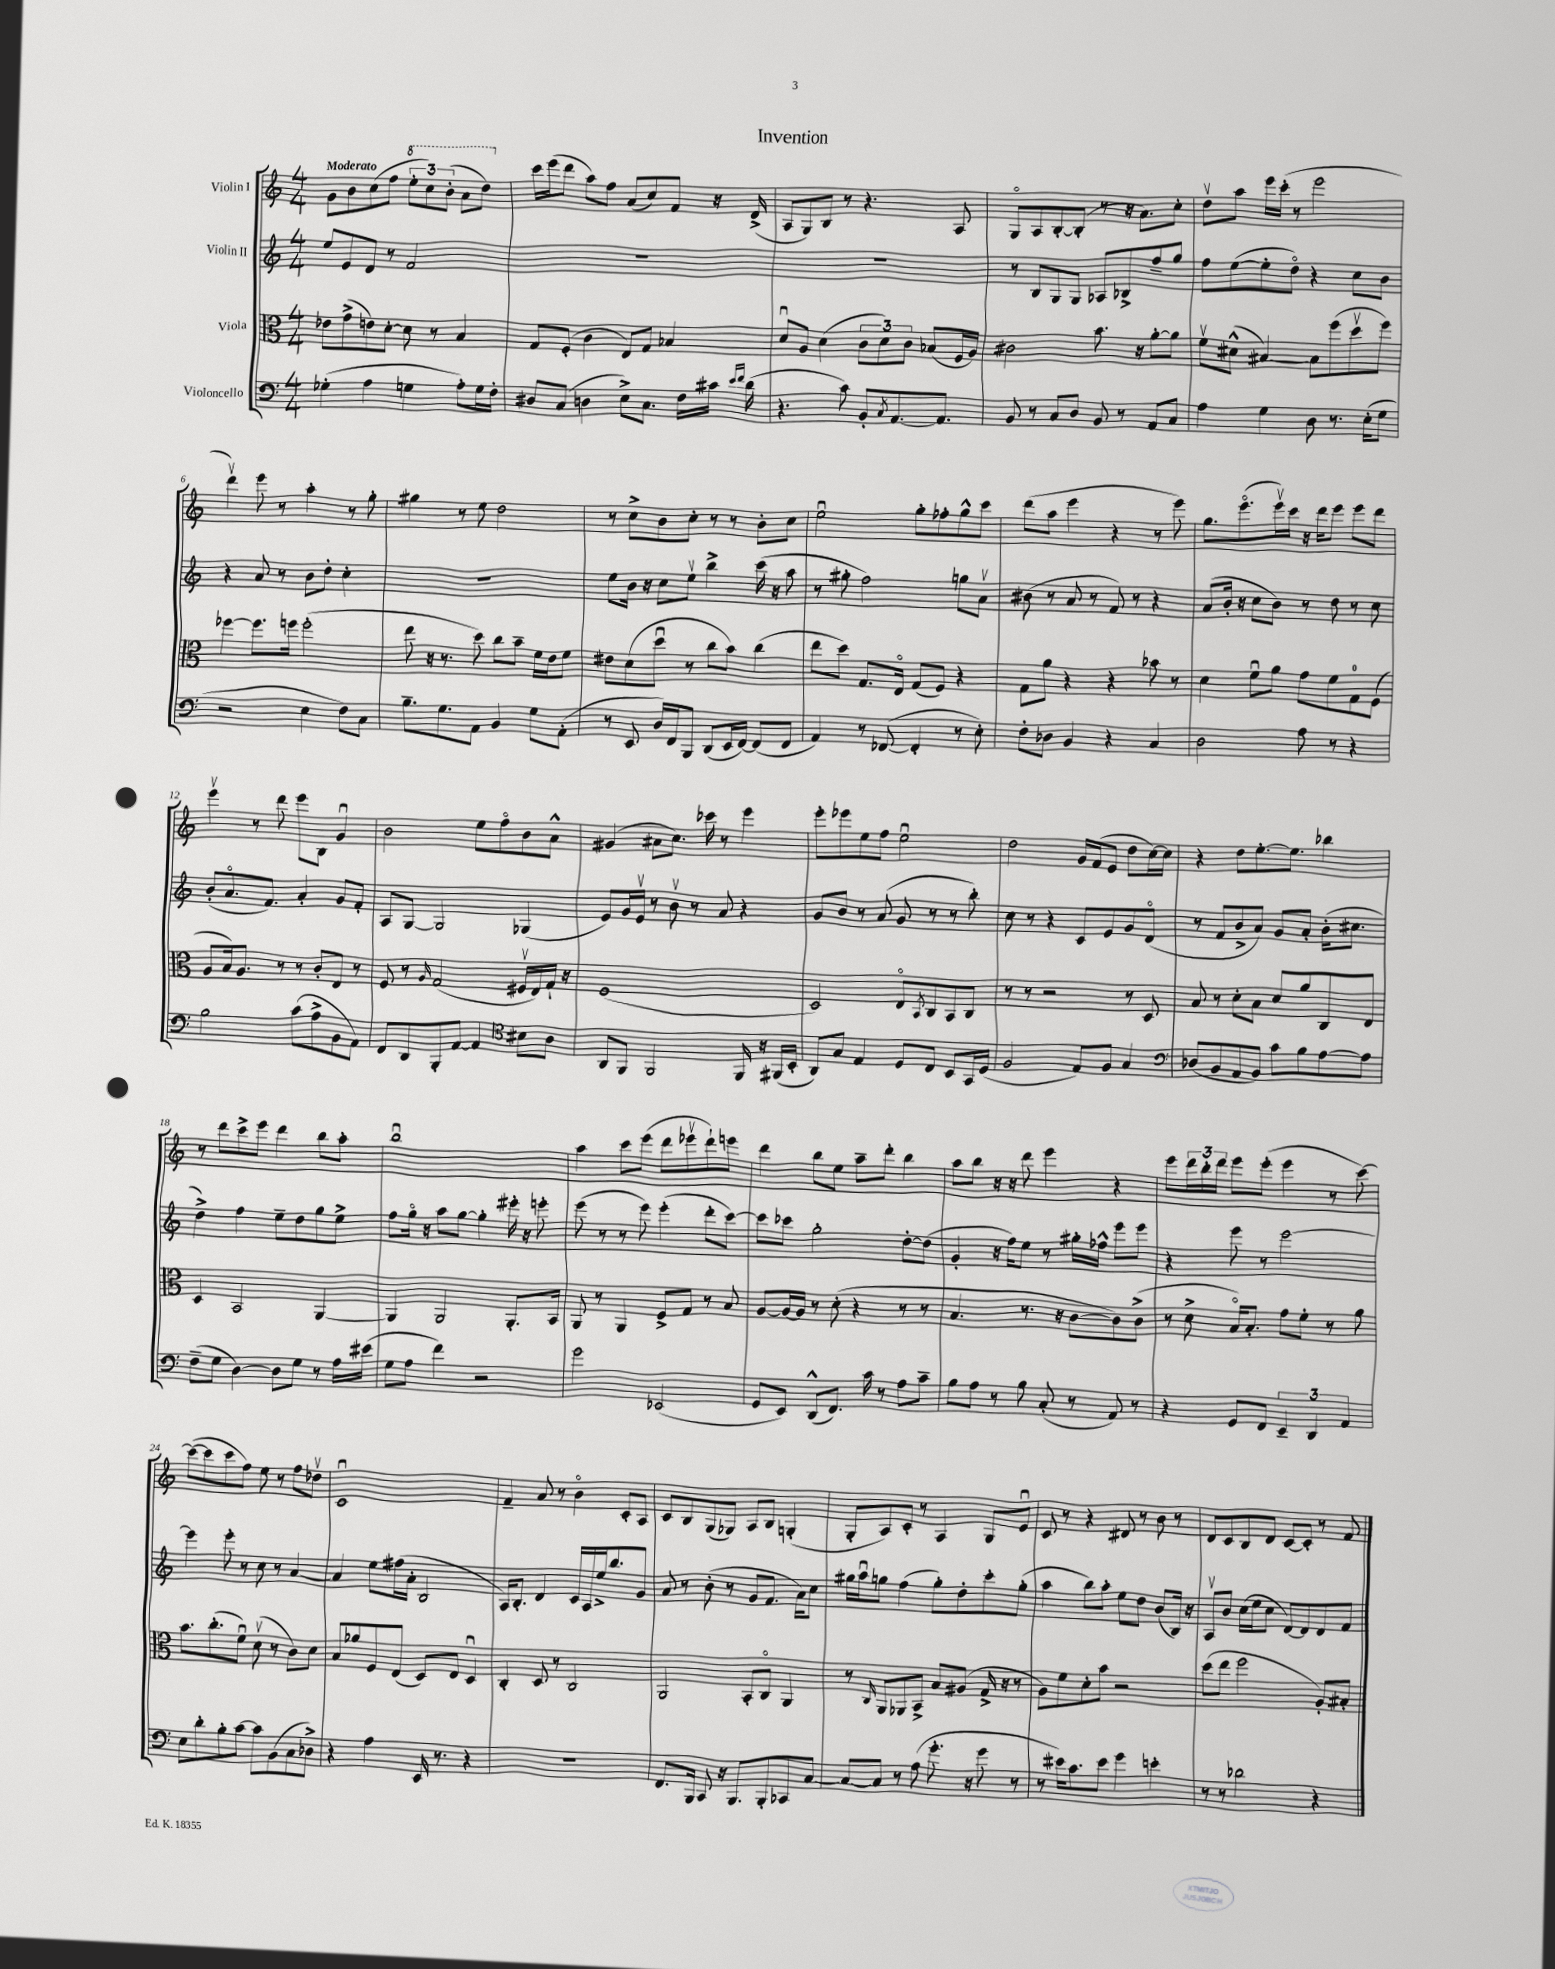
\header { title = "Invention" }
<<
\new StaffGroup <<
\new Staff = "s0" \with { instrumentName = "Violin I" } {
    \clef treble \key c \major \numericTimeSignature \time 4/4 \tempo "Moderato"
    g'8 b'8 c''8( f''8 \tuplet 3/2 { \ottava #1 e'''8-. c'''8) b''8-.( } a''8 d'''8) \ottava #0 |
    c'''16 e'''16( d'''8 a''8) f''8 a'8( c''8) f'8 r16 d'16->( |
    a8 g8) b8 r8 r4. a8 |
    g8\flageolet a8 b8~-. b8-.( r8 r16 a'8.) c''8-. |
    d''8\upbow a''8 e'''16 c'''16-.( r8 e'''2 |
    d'''4\upbow) e'''8 r8 a''4-. r8 g''8-. |
    gis''4 r8 e''8 d''2 |
    r8 c''8-> b'8 c''8-. r8 r8 b'8-. c''8 |
    e''2\downbow g''8-. fes''8-. g''8-^ c'''8 |
    d'''8( a''8 e'''4 r4 r8 e'''8) |
    g''8. e'''8.\flageolet( e'''16\upbow) c'''16 r16 d'''16 e'''8 e'''8 d'''8 |
    e'''4\upbow r8 d'''8 e'''8 b8 g'4\downbow |
    b'2 e''8 f''8\flageolet b'8 a'8-^ |
    gis'4( ais'8 c''8.) ces'''16 r8 e'''4 |
    e'''8-. ees'''8 e''8 f''8 e''2\downbow |
    d''2 g'16 f'16( e'8 d''8 c''16~) c''16 |
    r4 d''8 e''8.~-. e''8. bes''4 |
    r8 d'''8 c'''8-> e'''8 d'''4 b''8 a''8-. |
    b''1\downbow |
    a''4 c'''8 e'''8( d'''8 ees'''8\upbow d'''8-!) e'''8 |
    d'''4 b''8 e''8 a''8-- d'''8-. b''4 |
    a''8 b''8 r16 r16 d'''8 e'''4 r4 |
    e'''8 \tuplet 3/2 { d'''16 b''16-. d'''16 } e'''8 e'''8-.( e'''4 r8 c'''8~) |
    c'''8~( c'''8 c'''8 f''8) e''8 r8 f''8 des''8\upbow |
    c'1\downbow |
    f'4-- a'8 r8 b'4\flageolet c'8-. a8 |
    c'8 b8 g8( ges8) a8 b8 g4-.( |
    g8-. a8) c'8-. r8 a4 g8 e'8\downbow |
    c'8 r8 r4 dis'8 r8 b'8 r8 |
    d'8 c'8 b8 d'8 c'8~ c'8-. r8 f'8 \bar "|." |
}
\new Staff = "s1" \with { instrumentName = "Violin II" } {
    \clef treble \key c \major \numericTimeSignature \time 4/4
    e''8 e'8 d'8 r8 f'2 |
    R1 |
    R1 |
    r8 b8 g8 g8 aes8 bes8-> f''8-- g''8 |
    f''8 e''8~( e''8-. d''8\flageolet) r4 c''8 b'8 |
    r4 a'8 r8 b'8 d''8-. c''4-. |
    R1 |
    e''8 b'16 r16 c''8 e''8\upbow b''4-> c'''16( r16 a''8 |
    r8 gis''8-. f''2) g''8 a'8\upbow |
    bis'8( r8 a'8 r8 f'8) r8 r4 |
    a'8( b'16-. r16 c''8 b'8) r8 d''8 r8 c''8 |
    b'8-.( a'8.\flageolet f'8.) a'4-. g'8 f'8-. |
    a8 g8~ g2 ges4( |
    e'8) g'16 e'16\upbow r8 b'8\upbow r8 a'8 r4 |
    g'8 b'8 r8 a'8( g'8 r8 r8 b''8-.) |
    c''8 r8 r4 c'8 e'8 g'8 d'8\flageolet( |
    r8 f'8 b'8-> a'8) g'8 a'8-. b'16-.( cis''8. |
    d''4->) f''4 e''8-- d''8 g''8 e''8-> |
    f''8 g''16\flageolet r16 a''8 g''8~ g''4-. eis'''16-. r16 e'''8-. |
    e'''8( r8 r8 e'''8) e'''4-.( d'''8-. c'''8~) |
    c'''8 ces'''8 g''2-. d''8~-. d''8( |
    g'4-. r16 f''16) e''8 r8 gis''16-. fes''16-^ e'''8 e'''8 |
    r4 e'''8 r8 e'''2~ |
    e'''4 e'''8-. r8 c''8 r8 a'4~ |
    a'4 e''8 fis''16( a'16-. b2 |
    a16) b8.-. d'4 c'16 a16 e''16-> b''8. g'8 |
    a'8 r8 b'8-.( r8 g'8 f'8. a'16) c''8 |
    gis''16 a''16\downbow g''8 f''4( g''8-.) d''8-. c'''8-. g''8-.( |
    a''4 b''8) a''8-. e''8 d''8 b'8( b16) r16 |
    a8\upbow b'8 c''16( e''16 c''8 d'8~) d'8 d'8 f'8 \bar "|." |
}
\new Staff = "s2" \with { instrumentName = "Viola" } {
    \clef alto \key c \major \numericTimeSignature \time 4/4
    ees'8 g'8->( e'8) d'8~-. d'8 r8 b4 |
    g8 f8-.( c'4 e8) g8 bes4 |
    d'8\downbow a8 d'4( \tuplet 3/2 { c'8 d'8) c'8 } bes8( f16 a16) |
    cis'2 b'8. r16 a'8~-. a'8 |
    f'8\upbow dis'8-^( bis4~) bis8 f''8( d''8\upbow f''8) |
    fes''4~ fes''8. f''16 f''2-.( |
    e''8 r16 r8. d''8) c''8 b'8-- f'16 e'16 f'8 |
    eis'8 d'8( d''8\downbow r8 c''8 b'8) c''4( |
    e''8 d''8) g8. e16\flageolet g8( f8) r4 |
    g8 a'8 r4 r4 bes'8 r8 |
    d'4 f'8\downbow a'8 g'8 f'8 g8-0 f8( |
    a8 b16) a8. r8 r8 c'8-. e8 r8 |
    f8 r8 \grace { a16 } g2( fis16\upbow e16) g16-! r16 |
    f1( |
    d2) e8\flageolet \acciaccatura { b,8 } c8 b,8 c8 |
    r8 r8 r2 r8 d8 |
    b8 r8 d'8-. b8 d'8 a'8 c8 e8 |
    d4 b,2 a,4~ |
    a,4 a,2 a,8.-. b,16 |
    a,8 r8 a,4 f8-> g8 r8 b8 |
    a8~ a16~ a16 r8 d'8-.( r4 r8 r8 |
    b4. r8. r16 c'8~ c'8) c'8->( |
    r8 d'8-> b16\flageolet) b8.-. g'8 f'8-. r8 a'8 |
    b'8. c''8.-.( f'8\downbow) d'8\upbow( r8 c'8) d'8 |
    b8 aes'8 f8 e8( d8) e8 d4\downbow |
    c4-. d8 r8 c2 |
    a,2 b,8-. c8\flageolet a,4 |
    r8 \grace { c16 } a,8 aes,8 b,8-> b8 ais8( g16-> r16 r8 |
    a8) f'8 d'8-. b'8 r2 |
    d''8( e''8 f''2 a8-.) bis8-. \bar "|." |
}
\new Staff = "s3" \with { instrumentName = "Violoncello" } {
    \clef bass \key c \major \numericTimeSignature \time 4/4
    ges4-.( a4 g4 a8-.) g16 f16-. |
    dis8 c8( d4 e8->) c8. f16 cis'16 \grace { e'16 f'16 } d'16( |
    r4. c'8) b,8-. \acciaccatura { c8 } a,8.~ a,8. |
    b,8 r8 c8 d8 b,8 r8 a,8 c8 |
    a4 g4 d8 r8. e16-.( g8 |
    r2 e4 f8) c8 |
    b8.-- g8. a,8 b,4 g8 a,8-.( |
    r8 e,8 d16) f,16 b,,8 d,8( e,16 f,16~) f,8( f,8 |
    a,4) r8 fes,8~( fes,4-. r8 e8-.) |
    f8-. des8 b,4 r4 c4 |
    d2 a8 r8 r4 |
    b2 c'8( a8-> b,8 a,8) |
    f,8 d,8 b,,8-. a,8~ a,4 \clef tenor bis8 a8 |
    a,8 f,8 f,2 f,16 r16 fis,16( b,16-. |
    a,8) g8 e4 d8 c8 b,8 g,16 d16( |
    f2 e8) f8 g4 |
    \clef bass des8( b,8 a,8 b,8) c'8 b8 a8~ a8 |
    f8--( g8 d4~) d8 g8 r8 a16 eis'16( |
    g8 a8 f'4) r2 |
    g'2 ees,2( |
    g,8 e,8) d,8-^( f,8.) c'16 r8 a8 c'8-- |
    b8 a8 r8 b8 c8-.( r8 a,8) r8 |
    r4 g,8 f,8 \tuplet 3/2 { e,4-- d,4 a,4 } |
    e8 d'8-. b8-. c'8~ c'8 b,8( c8 des8->) |
    r4 a4 e,16 r8. r4 |
    R1 |
    f,8. b,,16 c,8 r16 b,,8. b,,8-. ces,8 c8~ |
    c8~ c8 r8 a8( g'8.-. r16 g'8 r8 |
    r8 eis'16) c'8. eis'8 g'4 e'4-. |
    r8 r8 des'2 r4 \bar "|." |
}
>>
>>
